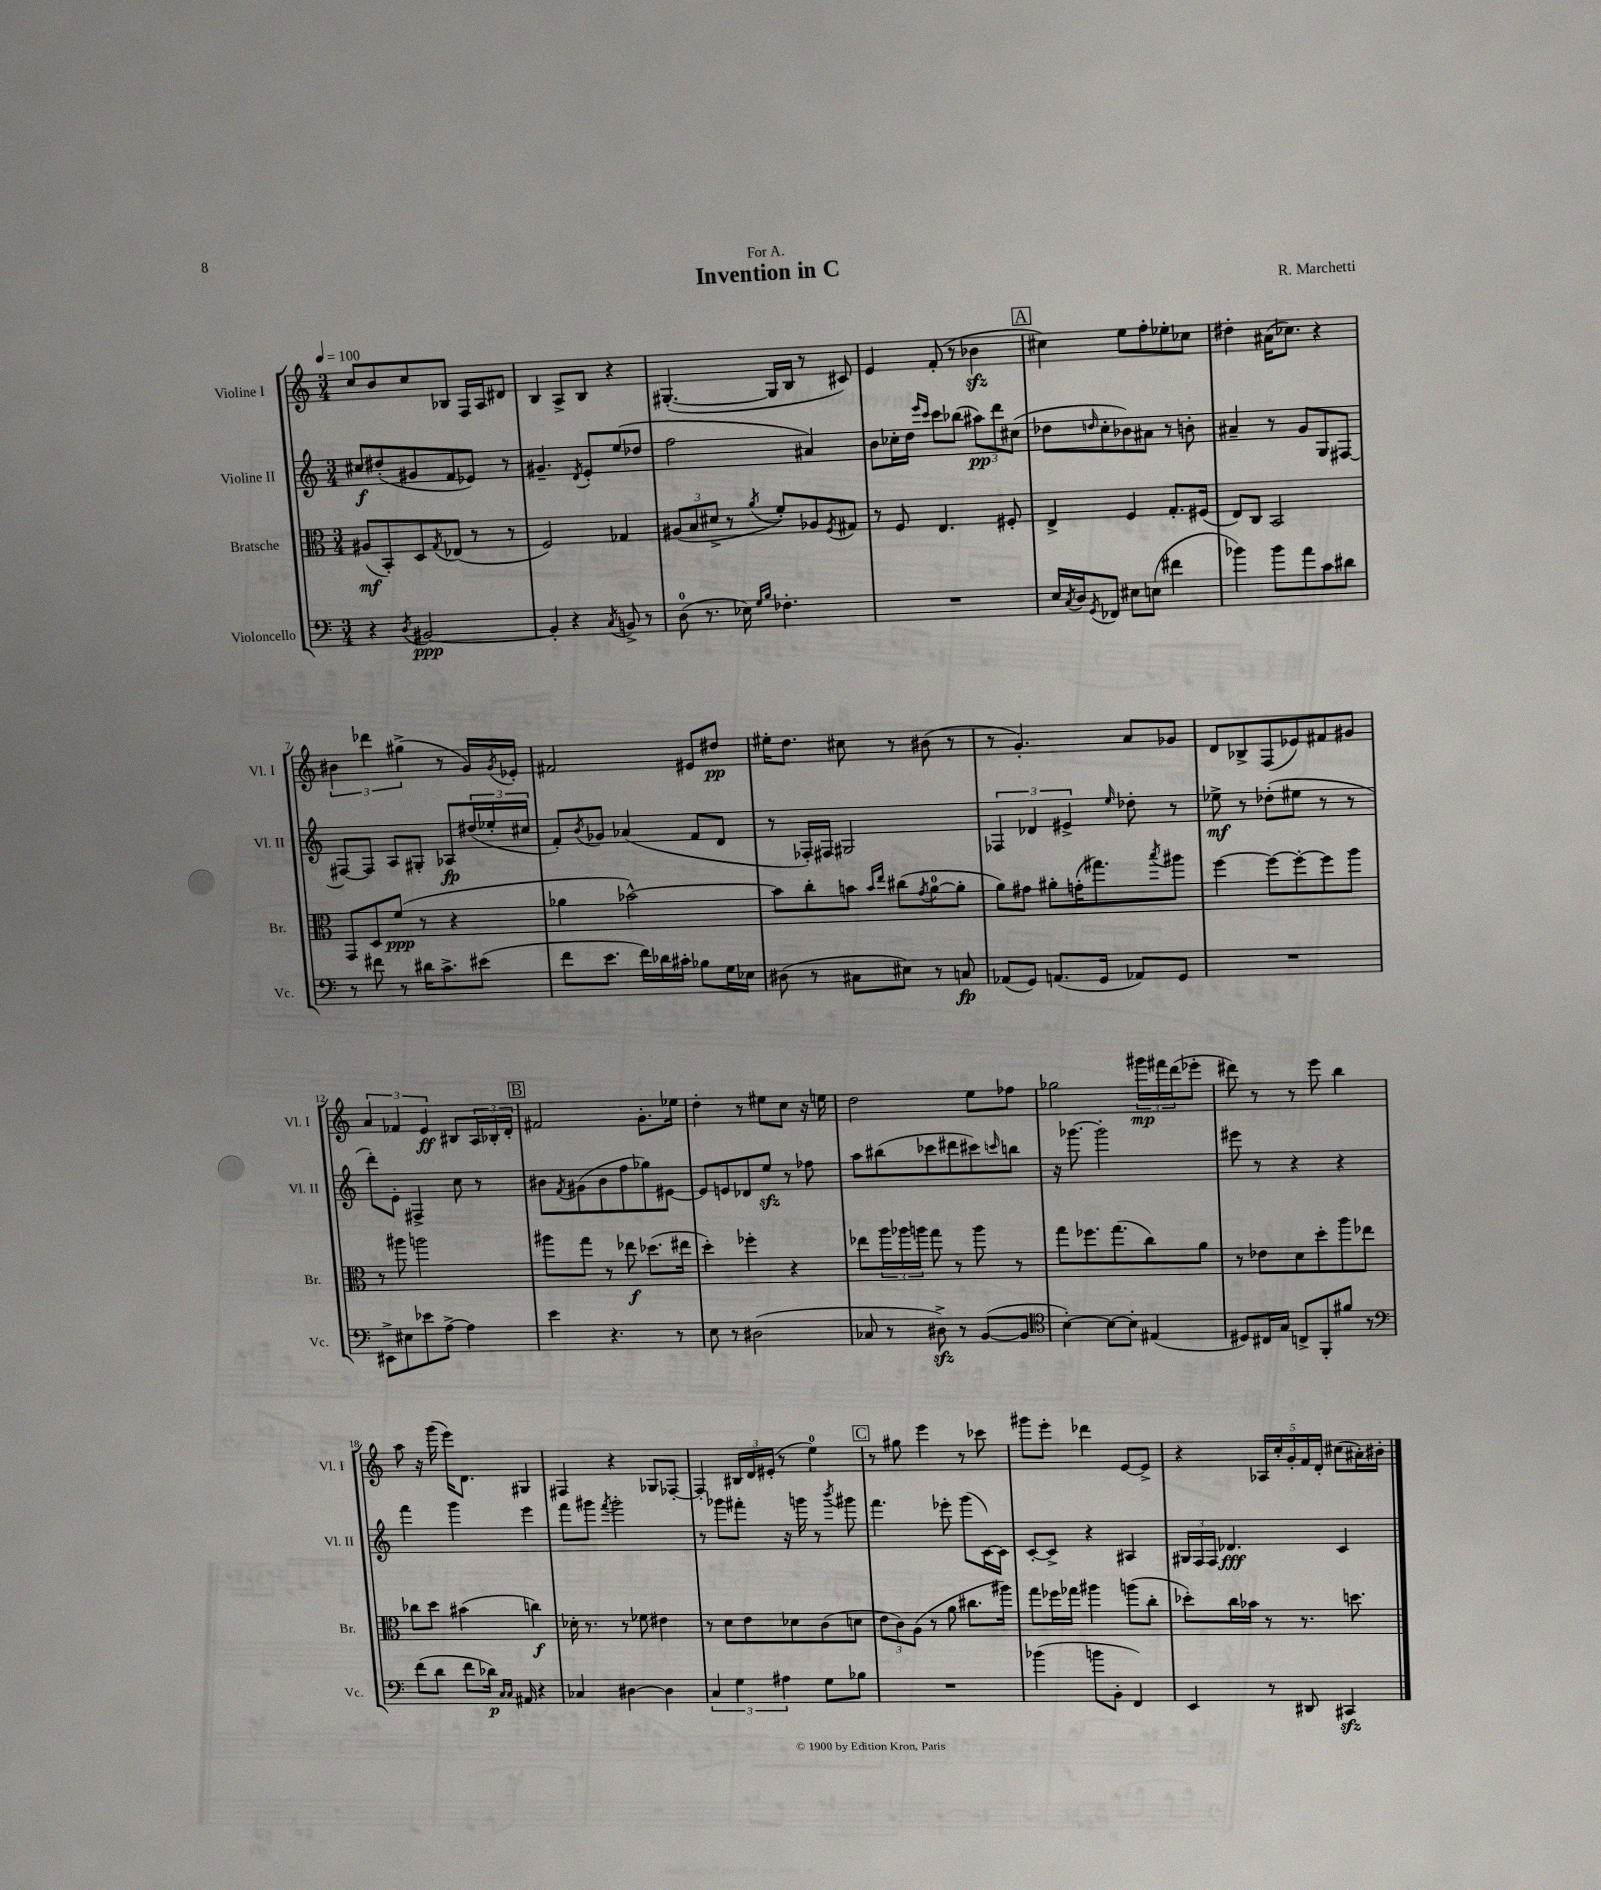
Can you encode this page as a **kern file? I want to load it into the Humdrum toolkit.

**kern	**dynam	**kern	**dynam	**kern	**dynam	**kern	**dynam
*part4	*part4	*part3	*part3	*part2	*part2	*part1	*part1
*staff4	*staff4	*staff3	*staff3	*staff2	*staff2	*staff1	*staff1
*I"Violoncello	*	*I"Bratsche	*	*I"Violine II	*	*I"Violine I	*
*I'Vc.	*	*I'Br.	*	*I'Vl. II	*	*I'Vl. I	*
*clefF4	*	*clefC3	*	*clefG2	*	*clefG2	*
*k[]	*	*k[]	*	*k[]	*	*k[]	*
*M3/4	*	*M3/4	*	*M3/4	*	*M3/4	*
*MM100	*	*MM100	*	*MM100	*	*MM100	*
=1	=1	=1	=1	=1	=1	=1	=1
4r	.	(8A#X/L	mf	8cc#X/L	f	8cc/L	.
.	.	8BB'/)	.	(8dd#X'/	.	8b/	.
8qD/	.	.	.	.	.	.	.
[2BB#X/	ppp	8D/	.	8g#X/	.	8cc/	.
.	.	8qG/	.	.	.	.	.
.	.	(8E-X/J	.	8f/	.	8B-X/J	.
.	.	8r	.	8e-X/J)	.	16F/LL	.
.	.	.	.	.	.	16A/J	.
.	.	8r	.	8r	.	8d#X/J	.
=2	=2	=2	=2	=2	=2	=2	=2
4BB#'/]	.	2F/)	.	4.g#X~/	.	4B/	.
4r	.	.	.	.	.	8A^/L	.
.	.	.	.	8qd/	.	.	.
.	.	.	.	8e'/L	.	8B/J	.
8qC/	.	.	.	.	.	.	.
8BBn^/	.	4G-X/	.	(8ee/	.	4r	.
8r	.	.	.	8dd-X/J	.	.	.
=3	=3	=3	=3	=3	=3	=3	=3
(8D\	.	(12A#X/L	.	2ff\	.	([4.G#X'/	.
.	.	12B/	.	.	.	.	.
8.r	.	.	.	.	.	.	.
.	.	12d#X^/J	.	.	.	.	.
.	.	8r	.	.	.	.	.
16E-X\)	.	.	.	.	.	.	.
16qqG/LL	.	.	.	.	.	.	.
16qqB/JJ	.	8qa/	.	.	.	.	.
4.F-X'\	.	8f'/L)	.	.	.	16G#/LL]	.
.	.	.	.	.	.	16B/JJ	.
.	.	8A-X/	.	4a#X/)	.	8r	.
.	.	8qF/	.	.	.	.	.
.	.	8G#X/J	.	.	.	8c#X/)	.
=4	=4	=4	=4	=4	=4	=4	=4
2.r	.	8r	.	8b\L	.	4e/	.
.	.	8F/	.	16cc-X'\L	.	.	.
.	.	.	.	16dd\JJ	.	.	.
.	.	.	.	16qqeee/LL	.	.	.
.	.	.	.	16qqccc/JJ	.	.	.
.	.	4.E/	.	8ccc\L	.	(8f'/	.
.	.	.	.	(8bb-X\J	.	8r	.
.	.	.	.	12aa#X\L)	pp	4b-Xzz\	.
.	.	.	.	12ddd\	.	.	.
.	.	8F#X'/	.	.	.	.	.
.	.	.	.	(12cc#X\J	.	.	.
!!LO:REH:place=s1:t=A
=5	=5	=5	=5	=5	=5	=5	=5
16E/LL	.	4E^/	.	8dd-X\L	.	4cc#X\)	.
8qC/	.	.	.	.	.	.	.
16D/J	.	.	.	.	.	.	.
8qGG/	.	.	.	16qqddn/	.	.	.
8FF-X/J	.	.	.	8cc'\	.	.	.
8E#X\L	.	4F/	.	8b-X\)	.	8ee\L	.
(8En\J	.	.	.	8a#X\J	.	8ff'\	.
4f#X\	.	8.G'/L	.	8r	.	8ee-X'\	.
.	.	.	.	8bn'\	.	8cc-X\J	.
.	.	(16F#X/Jk	.	.	.	.	.
=6	=6	=6	=6	=6	=6	=6	=6
4b-X\)	.	8E/L)	.	4a#X~/	.	4dd#X'\	.
.	.	8C/J	.	.	.	.	.
8b-\L	.	2BB/	.	8r	.	(16a#X\KL	.
.	.	.	.	.	.	8.cc-X\J)	.
8a\	.	.	.	8g/L	.	.	.
8c\	.	.	.	8G/	.	4r	.
8d#X\J	.	.	.	[8F#X/J	.	.	.
!!LO:LB:g=z
=7	=7	=7	=7	=7	=7	=7	=7
8r	.	8GG/L	.	8F#X/L_	.	6b#X\	.
8f#X\	.	8D/	.	8F#/J]	.	.	.
.	.	.	.	.	.	6ddd-X\	.
8r	.	(8f/J	ppp	8A/L	.	.	.
.	.	.	.	.	.	(6gg#X^\	.
16d#X\KL	.	8r	.	8G#X'/J	.	.	.
8.c^\	.	.	.	.	.	.	.
.	.	4r	.	8A-X/L	fp	8r	.
(8e#X\J	.	.	.	(24dd#X/L	.	16g/LL)	.
.	.	.	.	24ee-X'/	.	.	.
.	.	.	.	.	.	8qg/	.
.	.	.	.	.	.	16e-X'/JJ	.
.	.	.	.	24cc#X/JJ	.	.	.
=8	=8	=8	=8	=8	=8	=8	=8
8f\L	.	4a-X\	.	8f'/L)	.	2f#X/	.
.	.	.	.	8qb/	.	.	.
8.e\J	.	.	.	8g-X/J	.	.	.
.	.	[2b-X^^\)	.	(4a-X/	.	.	.
16f\LL)	.	.	.	.	.	.	.
16d-X\	.	.	.	.	.	.	.
16c#X'\JJ	.	.	.	.	.	.	.
8B-X\L	.	.	.	8f/L	.	8e#X/L	.
16G\L	.	.	.	8d/J	.	8dd#X/J	pp
16E-X\JJ	.	.	.	.	.	.	.
=9	=9	=9	=9	=9	=9	=9	=9
(8D#X\	.	8b-\L]	.	8r	.	16ee#X'\KL	.
.	.	.	.	.	.	8.dd\J	.
8r	.	8cc'\	.	16F-X'/LL)	.	.	.
.	.	.	.	16F#X/JJ	.	.	.
8C#X\L	.	8bn\J	.	2G#X/	.	8cc#X\	.
.	.	16qqb/LL	.	.	.	.	.
.	.	16qqee/JJ	.	.	.	.	.
8E#X\J)	.	(8cc#X\L	.	.	.	8r	.
.	.	8qg/	.	.	.	.	.
8r	.	[8a\	.	.	.	(8b#X\	.
8Cn/	fp	8a'\J]	.	.	.	8r	.
=10	=10	=10	=10	=10	=10	=10	=10
(8AA-X/L	.	8a\L)	.	6F-X/	.	8r	.
8GG/J)	.	8g#X\J	.	.	.	4.g'/)	.
.	.	.	.	6d-X/	.	.	.
(8.AAn/L	.	8a#X'\L	.	.	.	.	.
.	.	.	.	6e#X^/	.	.	.
.	.	(16gn'\K	.	.	.	.	.
16GG/Jk	.	8.gg#X\)	.	.	.	.	.
.	.	.	.	16qqee/	.	.	.
8AA-X/L)	.	.	.	8dd-X'\	.	8a/L	.
.	.	8qbb/	.	.	.	.	.
8GG/J	.	8aa#X\J	.	8r	.	8g-X/J	.
=11	=11	=11	=11	=11	=11	=11	=11
2.r	.	[4ff\	.	8ee-X^\	mf	8d/L	.
.	.	.	.	8r	.	8B-X^/	.
.	.	8ff\L_	.	(8dd-X'\L	.	(8F/	.
.	.	8ff'\_	.	8ee#X\J	.	8e-X/)	.
.	.	8ff\]	.	8r	.	8f#X/	.
.	.	8aa\J	.	8r	.	8g#X/J	.
!!LO:LB:g=z
=12	=12	=12	=12	=12	=12	=12	=12
8EE#X^\L	.	8r	.	8ddd'\L)	.	6a/	.
8E#X\	.	8aa#X\	.	8e'\J	.	.	.
.	.	.	.	.	.	6f-X/	.
8e-X\	.	2aan\	.	4F#X^/	.	.	.
.	.	.	.	.	.	6e/	ff
[8A^\J	.	.	.	.	.	.	.
4A\]	.	.	.	8cc\	.	8B#X/L	.
.	.	.	.	8r	.	24A/L	.
.	.	.	.	.	.	24B-X'/	.
.	.	.	.	.	.	24d'/JJ	.
!!LO:REH:place=s1:t=B
=13	=13	=13	=13	=13	=13	=13	=13
4e\	.	8aa#X\L	.	8b#X\L	.	2f#X/	.
.	.	.	.	8qf/	.	.	.
.	.	8gg\J	.	(8g#X\	.	.	.
4.r	.	8r	.	8b#\	.	.	.
.	.	8ee-X\	f	8ff\	.	.	.
.	.	(8.dd-X\L	.	8gg-X\)	.	8.g'\L	.
8r	.	.	.	[8e#X\J	.	.	.
.	.	16ee#X\Jk	.	.	.	16ee-X\Jk	.
=14	=14	=14	=14	=14	=14	=14	=14
8E\	.	4dd'\)	.	8e#/L]	.	4dd'\	.
8r	.	.	.	8en/	.	.	.
(2D#X\	.	4ff-X'\	.	8d-X/	.	8r	.
.	.	.	.	8eezz/J	.	8ee#X\L	.
.	.	4r	.	8r	.	8cc\J	.
.	.	.	.	8ff-X\	.	16r	.
.	.	.	.	.	.	16een\	.
=15	=15	=15	=15	=15	=15	=15	=15
8C-X/	.	8ee-X\L	.	8aa\L	.	2dd\	.
8r	.	24aa\L	.	(8bb#X\	.	.	.
.	.	24aa-X\	.	.	.	.	.
.	.	24aan\JJ	.	.	.	.	.
8D#Xzz^\)	.	8gg\	.	8ccc-X\	.	.	.
8r	.	8r	.	8ddd#X\	.	.	.
([8BB/L	.	8aa\	.	8ccc#X\)	.	8ee\L	.
.	.	.	.	16qqcccn/	.	.	.
8BB/J]	.	8r	.	8bbn\J	.	8ff-X\J	.
=16	=16	=16	=16	=16	=16	=16	=16
*clefC4	*	*	*	*	*	*	*
[4B'\)	.	8gg\L	.	16r	.	2gg-X\	.
.	.	.	.	[8.ggg-X\	.	.	.
.	.	8.ff-X\	.	.	.	.	.
8B\L_	.	.	.	2ggg-'\]	.	.	.
.	.	(8.gg\	.	.	.	.	.
8B'\J]	.	.	.	.	.	.	.
(4E#X/	.	8cc\)	.	.	.	24ggg#X\LL	mp
.	.	.	.	.	.	24fff#X\	.
.	.	.	.	.	.	(24ddd\J	.
.	.	8a\J	.	.	.	8eee-X'\J	.
=17	=17	=17	=17	=17	=17	=17	=17
8D#X/L)	.	8r	.	8eee#X\	.	8ddd#X\)	.
16C#X/L	.	8e-X\L	.	8r	.	8r	.
16G/JJ	.	.	.	.	.	.	.
8Cn^/L	.	8d\	.	4r	.	8r	.
8FF'/	.	8dd'\	.	.	.	8eee\	.
8f#X/J	.	8aa\	.	4r	.	4bb\	.
8r	.	8ee-X\J	.	.	.	.	.
!!LO:LB:g=z
=18	=18	=18	=18	=18	=18	=18	=18
*clefF4	*	*	*	*	*	*	*
(8f\L	.	8cc-X\L	.	4fff\	.	8aa\	.
8d\J	.	8dd\J	.	.	.	16r	.
.	.	.	.	.	.	(16ggg\	.
8f\L	.	(4b#X\	.	4ggg\	.	16eee\KL)	.
.	.	.	.	.	.	8.d\J	.
16d-X\Jk)	p	.	.	.	.	.	.
16qqC/LL	.	.	.	.	.	.	.
16qqC/JJ	.	.	.	.	.	.	.
16AA#X/	.	.	.	.	.	.	.
4r	.	4ccn\)	f	4eee\	.	4G#X/	.
=19	=19	=19	=19	=19	=19	=19	=19
4C-X/	.	16d-X'\	.	8fff\L	.	4F#X/	.
.	.	8.r	.	.	.	.	.
.	.	.	.	8ggg#X\J	.	.	.
.	.	.	.	8qfff/	.	.	.
[4D#X\	.	8r	.	2ggg#'\	.	4r	.
.	.	8f-X\	.	.	.	.	.
4D#\]	.	4e#X\	.	.	.	8G-X/L	.
.	.	.	.	.	.	[8F-X'/J	.
=20	=20	=20	=20	=20	=20	=20	=20
6C/	.	8r	.	8r	.	4F-'/]	.
.	.	8d\L	.	8ggg-X\L	.	.	.
6G\	.	.	.	.	.	.	.
.	.	8e\	.	8fff#X'\J	.	24B#X/LL	.
.	.	.	.	.	.	24d/	.
6A#X\	.	.	.	.	.	(24e#X'/JJ	.
.	.	8d-X\	.	16r	.	8r	.
.	.	.	.	16gggn\	.	.	.
8G\L	.	(8c\	.	8r	.	4ee\)	.
.	.	.	.	8qbbb/	.	.	.
8B-X\J	.	8dn\J	.	8ggg#X\	.	.	.
!!LO:REH:place=s1:t=C
=21	=21	=21	=21	=21	=21	=21	=21
2.r	.	12e\L	.	4.fff\	.	8r	.
.	.	12c\)	.	.	.	.	.
.	.	.	.	.	.	8gg#X\	.
.	.	(12A\J	.	.	.	.	.
.	.	8r	.	.	.	4eee\	.
.	.	8a\	.	8eee-X'\	.	.	.
.	.	8.cc#X\L	.	(8ggg\L	.	8r	.
.	.	.	.	[16c\L)	.	8ccc-X\	.
.	.	16aa#X\Jk)	.	16c\JJ]	.	.	.
=22	=22	=22	=22	=22	=22	=22	=22
(4b-X\	.	8gg\L	.	[8c'/L	.	8ggg#X\L	.
.	.	16ff-X\L	.	8c^/J]	.	8eee'\J	.
.	.	16gg-X\JJ	.	.	.	.	.
8bn\L	.	4aa#X\	.	4r	.	4ddd-X\	.
8BB'\J	.	.	.	.	.	.	.
4FF/)	.	(8aan\L	.	4A#X/	.	[8e/L	.
.	.	8cc'\J	.	.	.	8e^/J]	.
=23	=23	=23	=23	=23	=23	=23	=23
4EE/	.	8dd-X'\L)	.	24G#X/LL	.	4r	.
.	.	.	.	24F/	.	.	.
.	.	.	.	24F/JJ	.	.	.
.	.	16cc\L	.	4.d-X/	fff	.	.
.	.	16b-X\JJ	.	.	.	.	.
8r	.	8r	.	.	.	20A-X/LL	.
.	.	.	.	.	.	20cc'/	.
.	.	.	.	.	.	20g'/	.
8DD#X/	.	8.r	.	.	.	.	.
.	.	.	.	.	.	20f/	.
.	.	.	.	.	.	20d'/JJ	.
4CC#Xzz/	.	.	.	4c/	.	(8cc#X\L	.
.	.	8.ddn\	.	.	.	.	.
.	.	.	.	.	.	16a#X'\L)	.
.	.	.	.	.	.	16b#X'\JJ	.
==	==	==	==	==	==	==	==
*-	*-	*-	*-	*-	*-	*-	*-
